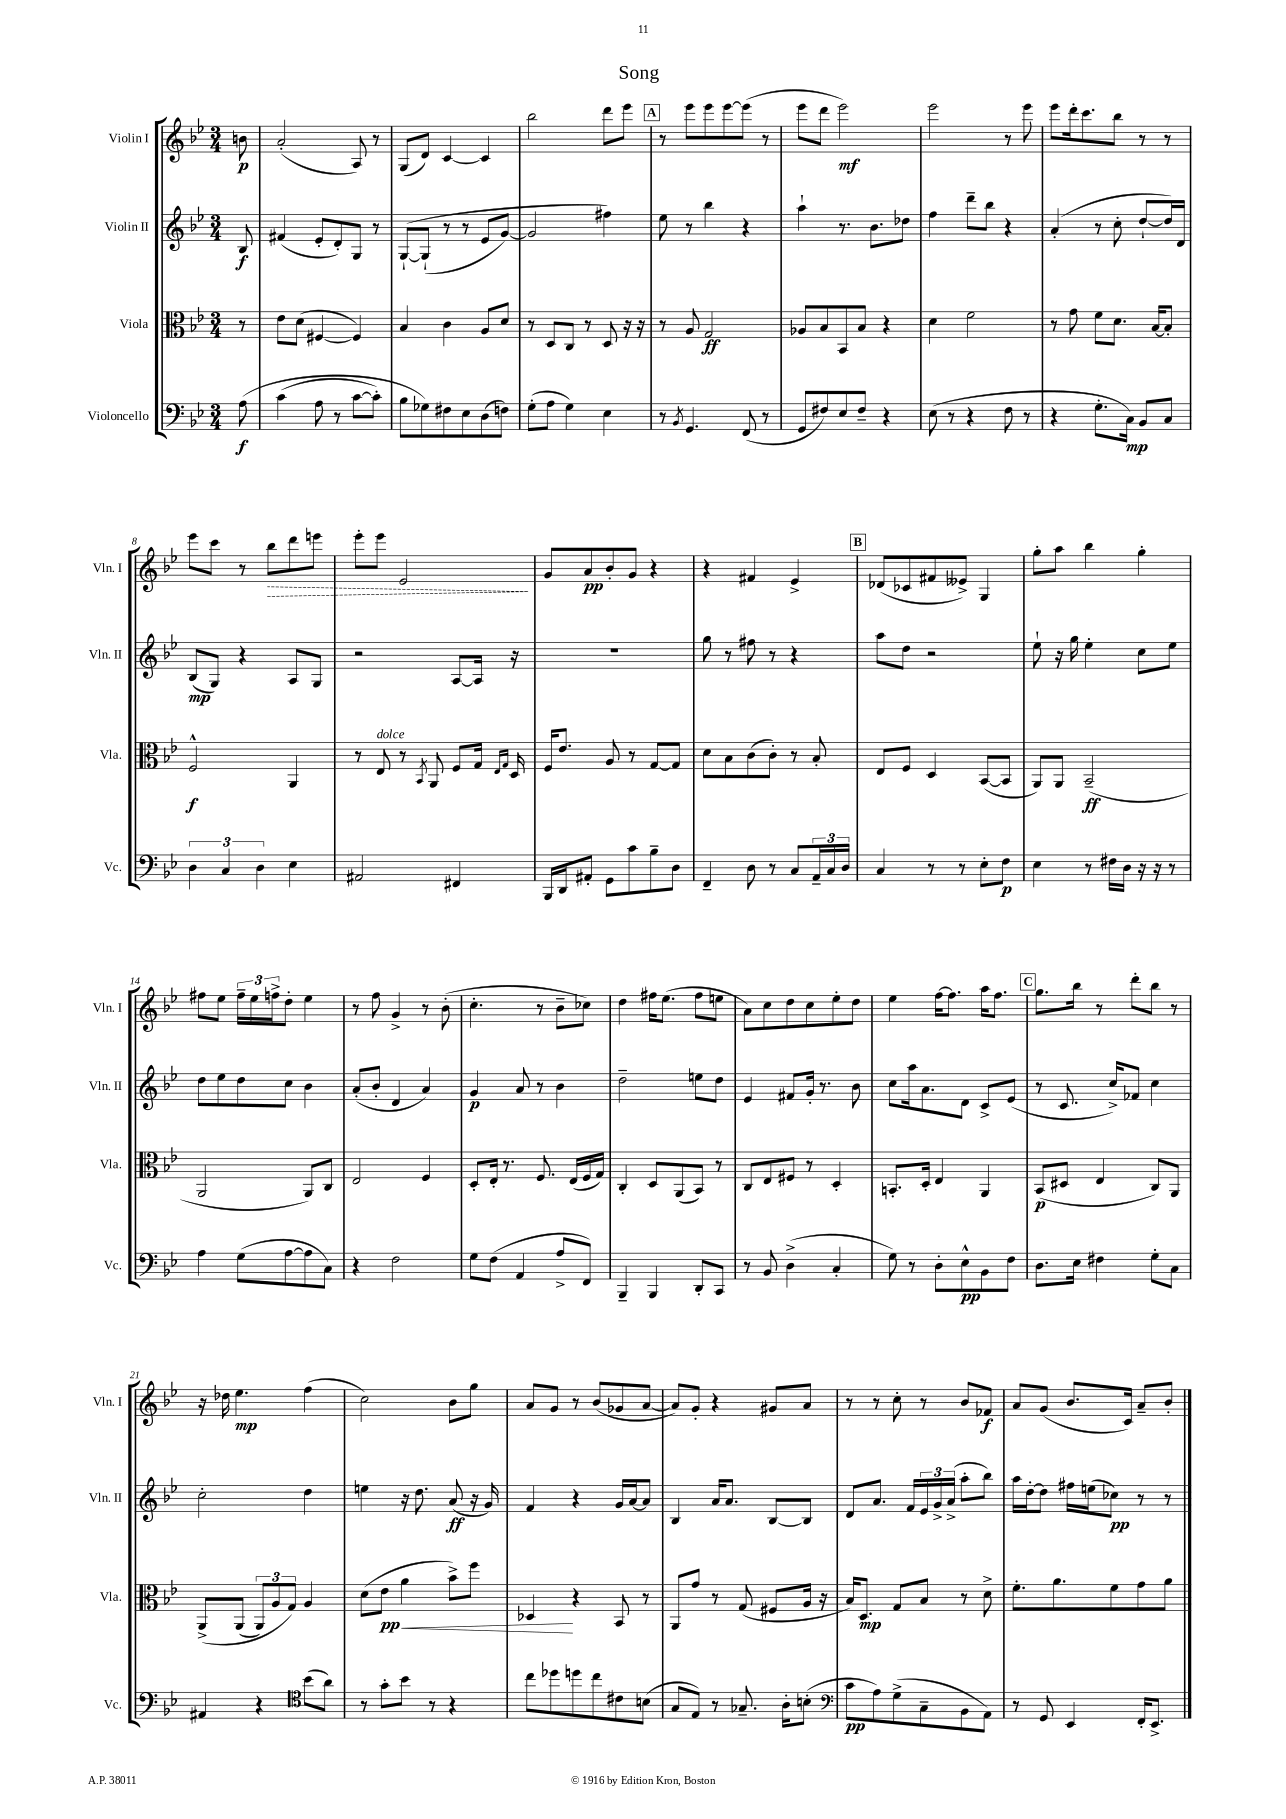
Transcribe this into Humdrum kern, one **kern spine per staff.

**kern	**dynam	**kern	**dynam	**kern	**dynam	**kern	**dynam
*part4	*part4	*part3	*part3	*part2	*part2	*part1	*part1
*staff4	*staff4	*staff3	*staff3	*staff2	*staff2	*staff1	*staff1
*I"Violoncello	*	*I"Viola	*	*I"Violin II	*	*I"Violin I	*
*I'Vc.	*	*I'Vla.	*	*I'Vln. II	*	*I'Vln. I	*
*clefF4	*	*clefC3	*	*clefG2	*	*clefG2	*
*k[b-e-]	*	*k[b-e-]	*	*k[b-e-]	*	*k[b-e-]	*
*M3/4	*	*M3/4	*	*M3/4	*	*M3/4	*
=	=	=	=	=	=	=	=
(8A\	f	8r	.	8B-/	f	8bn\	p
=1	=1	=1	=1	=1	=1	=1	=1
(4c\	.	8e-\L	.	(4f#X/	.	(2a'/	.
.	.	(8d\J	.	.	.	.	.
8A\	.	[4F#X/	.	8e-'/L	.	.	.
8r	.	.	.	8d'/)	.	.	.
[8c\L	.	4F#/])	.	8G/J	.	8A/)	.
8c'\J])	.	.	.	8r	.	8r	.
=2	=2	=2	=2	=2	=2	=2	=2
8B-\L	.	4B-/	.	([8G`/L	.	(8G/L	.
8G-X\)	.	.	.	(8G`/J]	.	8d/J)	.
8F#X\	.	4c\	.	8r	.	[4c/	.
8E-\	.	.	.	8r	.	.	.
(8D\	.	8A/L	.	8e-/L	.	4c/]	.
8Fn\J)	.	8d/J	.	[8g/J)	.	.	.
=3	=3	=3	=3	=3	=3	=3	=3
(8G'\L	.	8r	.	2g/]	.	2bb-\	.
8A\J	.	8D/L	.	.	.	.	.
4G\)	.	8C/J	.	.	.	.	.
.	.	8r	.	.	.	.	.
4E-\	.	8D/	.	4ff#X\)	.	8ddd\L	.
.	.	16r	.	.	.	8eee-\J	.
.	.	16r	.	.	.	.	.
!!LO:REH:place=s1:t=A
=4	=4	=4	=4	=4	=4	=4	=4
8r	.	8r	.	8ee-\	.	8r	.
8qBB-/	.	.	.	.	.	.	.
4.GG/	.	8A/	.	8r	.	8eee-\L	.
.	.	2G/	ff	4bb-\	.	8eee-\	.
.	.	.	.	.	.	[8eee-\	.
(8FF/	.	.	.	4r	.	(8eee-\J]	.
8r	.	.	.	.	.	8r	.
=5	=5	=5	=5	=5	=5	=5	=5
8GG/L	.	8A-X/L	.	4aa`\	.	8eee-\L	.
8F#X/)	.	8B-/	.	.	.	8ddd\J	.
8E-/	.	8BB-/	.	8.r	.	2eee-\)	mf
8F#~/J	.	8B-/J	.	.	.	.	.
.	.	.	.	8.b-\L	.	.	.
4r	.	4r	.	.	.	.	.
.	.	.	.	8dd-X\J	.	.	.
=6	=6	=6	=6	=6	=6	=6	=6
(8E-\	.	4d\	.	4ff\	.	2eee-\	.
8r	.	.	.	.	.	.	.
4r	.	2f\	.	8ddd~\L	.	.	.
.	.	.	.	8bb-\J	.	.	.
8F\	.	.	.	4r	.	8r	.
8r	.	.	.	.	.	8eee-\	.
=7	=7	=7	=7	=7	=7	=7	=7
4r	.	8r	.	(4a'/	.	8eee-\L	.
.	.	8g\	.	.	.	16ddd'\k	.
.	.	.	.	.	.	8.ccc\	.
8.G'\L	.	8f\L	.	8r	.	.	.
.	.	8.d\J	.	8cc'\	.	8bb-\J	.
16C\Jk)	mp	.	.	.	.	.	.
8BB-/L	.	.	.	[8dd`/L	.	8r	.
.	.	[16B-/KL	.	.	.	.	.
8C/J	.	8B-'/J]	.	16dd/L])	.	8r	.
.	.	.	.	16d/JJ	.	.	.
!!LO:LB:g=z
=8	=8	=8	=8	=8	=8	=8	=8
6D\	.	2F^^/	f	(8B-/L	mp	8eee-\L	.
.	.	.	.	8G/J)	.	8ccc\J	.
6C/	.	.	.	.	.	.	.
.	.	.	.	4r	.	8r	.
6D\	.	.	.	.	.	.	.
!	!	!	!	!	!	!	!LO:HP:b
.	.	.	.	.	.	8bb-\L	>
4E-\	.	4AA/	.	8A/L	.	8ddd\	.
.	.	.	.	8G/J	.	8eeen\J	.
=9	=9	=9	=9	=9	=9	=9	=9
2AA#X/	.	8r	.	2r	.	8eee-'\L	.
!	!	!LO:TX:a:i:t=dolce	!	!	!	!	!
.	.	8E-/	.	.	.	8eee-\J	.
.	.	8r	.	.	.	2e-/	.
.	.	8qBB-/	.	.	.	.	.
.	.	8AA/	.	.	.	.	.
4FF#X/	.	8F/L	.	[8A/L	.	.	.
.	.	16G/Jk	.	16A/Jk]	.	.	.
.	.	16qqE-/LL	.	.	.	.	.
.	.	16qqG/JJ	.	.	.	.	.
.	.	16D/	.	16r	.	.	.
.	.	.	.	.	.	.	]
=10	=10	=10	=10	=10	=10	=10	=10
16BBB-/LL	.	16F/KL	.	2.r	.	8g/L	.
16DD/J	.	8.e-/J	.	.	.	.	.
8AA#X'/J	.	.	.	.	.	8a/	pp
8GG\L	.	8A/	.	.	.	8b-'/	.
8c\	.	8r	.	.	.	8g/J	.
8B-~\	.	[8G/L	.	.	.	4r	.
8D\J	.	8G/J]	.	.	.	.	.
=11	=11	=11	=11	=11	=11	=11	=11
4FF~/	.	8d\L	.	8gg\	.	4r	.
.	.	8B-\	.	8r	.	.	.
8D\	.	(8c\	.	8ff#X\	.	4f#X/	.
8r	.	8c'\J)	.	8r	.	.	.
8C/L	.	8r	.	4r	.	4e-^/	.
24AA~/L	.	8B-'/	.	.	.	.	.
24C/	.	.	.	.	.	.	.
24D/JJ	.	.	.	.	.	.	.
!!LO:REH:place=s1:t=B
=12	=12	=12	=12	=12	=12	=12	=12
4C/	.	8E-/L	.	8aa\L	.	(8d-X/L	.
.	.	8F/J	.	8dd\J	.	8c-X/	.
8r	.	4D/	.	2r	.	8f#X/	.
8r	.	.	.	.	.	8e--X^/J)	.
8E-'\L	.	([8BB-/L	.	.	.	4G/	.
8F\J	p	8BB-/J]	.	.	.	.	.
=13	=13	=13	=13	=13	=13	=13	=13
4E-\	.	8AA/L)	.	8ee-`\	.	8gg'\L	.
.	.	8AA/J	.	16r	.	8aa\J	.
.	.	.	.	16gg\	.	.	.
8r	.	(2BB-~/	ff	4ee-'\	.	4bb-\	.
16F#X\LL	.	.	.	.	.	.	.
16D\JJ	.	.	.	.	.	.	.
16r	.	.	.	8cc\L	.	4gg'\	.
16r	.	.	.	.	.	.	.
8r	.	.	.	8ee-\J	.	.	.
!!LO:LB:g=z
=14	=14	=14	=14	=14	=14	=14	=14
4A\	.	2AA/	.	8dd\L	.	8ff#X\L	.
.	.	.	.	8ee-\	.	8ee-\J	.
(8G\L	.	.	.	8dd\	.	24ff#~\LL	.
.	.	.	.	.	.	24ee-\	.
.	.	.	.	.	.	24ffn^\J	.
[8A\	.	.	.	8cc\J	.	8dd'\J	.
8A\]	.	8AA/L)	.	4b-\	.	4ee-\	.
8C\J)	.	8C/J	.	.	.	.	.
=15	=15	=15	=15	=15	=15	=15	=15
4r	.	2E-/	.	(8a'/L	.	8r	.
.	.	.	.	8b-'/J	.	8ff\	.
2F\	.	.	.	4d/	.	4g^/	.
.	.	4F/	.	4a/)	.	8r	.
.	.	.	.	.	.	(8b-'\	.
=16	=16	=16	=16	=16	=16	=16	=16
8G\L	.	8D'/L	.	4g/	p	4.cc'\	.
(8F\J	.	16E-'/Jk	.	.	.	.	.
.	.	8.r	.	.	.	.	.
4AA/	.	.	.	8a/	.	.	.
.	.	8.F/	.	8r	.	8r	.
8A^/L	.	.	.	4b-\	.	8b-~\L	.
.	.	(16E-/LL	.	.	.	.	.
8FF/J)	.	16F/	.	.	.	8cc-X\J)	.
.	.	16G/JJ)	.	.	.	.	.
=17	=17	=17	=17	=17	=17	=17	=17
4BBB-~/	.	4C'/	.	2dd~\	.	4dd\	.
4BBB-/	.	8D/L	.	.	.	16ff#X\KL	.
.	.	.	.	.	.	(8.ee-\J	.
.	.	(8AA/	.	.	.	.	.
8DD'/L	.	8BB-/J)	.	8een\L	.	8ff#\L	.
8CC/J	.	8r	.	8dd\J	.	8een\J	.
=18	=18	=18	=18	=18	=18	=18	=18
8r	.	8C/L	.	4e-/	.	8a\L)	.
8BB-/	.	8E-/	.	.	.	8cc\	.
(4D^\	.	8F#X/J	.	8f#X/L	.	8dd\	.
.	.	8r	.	16g'/Jk	.	8cc\	.
.	.	.	.	8.r	.	.	.
4C'/	.	4D'/	.	.	.	8ee-'\	.
.	.	.	.	8b-\	.	8dd\J	.
=19	=19	=19	=19	=19	=19	=19	=19
8G\)	.	8.BBn'/L	.	8cc\L	.	4ee-\	.
8r	.	.	.	16aa\k	.	.	.
.	.	16D'/Jk	.	8.a\	.	.	.
8D'\L	.	4E-/	.	.	.	[16ff\KL	.
.	.	.	.	.	.	8.ff\J]	.
8E-^^\	pp	.	.	8d\J	.	.	.
8BB-\	.	4AA/	.	8c^/L	.	16aa\KL	.
.	.	.	.	.	.	8.ff\J	.
8F\J	.	.	.	(8e-/J	.	.	.
!!LO:REH:place=s1:t=C
=20	=20	=20	=20	=20	=20	=20	=20
8.D\L	.	(8BB-/L	p	8r	.	8.gg\L	.
.	.	8D#X/J	.	8.c/	.	.	.
16E-\Jk	.	.	.	.	.	16bb-\Jk	.
4F#X\	.	4E-/	.	.	.	8r	.
.	.	.	.	16cc^/KL)	.	.	.
.	.	.	.	8f-X/J	.	8ddd'\L	.
8G'\L	.	8C/L)	.	4cc\	.	8bb-\J	.
8C\J	.	8AA/J	.	.	.	8r	.
!!LO:LB:g=z
=21	=21	=21	=21	=21	=21	=21	=21
4AA#X/	.	(8AA^/L	.	2cc'\	.	16r	.
.	.	.	.	.	.	16dd-X\	.
.	.	(8AA/J	.	.	.	4.ee-\	mp
4r	.	12AA/L)	.	.	.	.	.
.	.	12A/	.	.	.	.	.
.	.	12G/J)	.	.	.	.	.
*clefC4	*	*	*	*	*	*	*
(8b-\L	.	4A/	.	4dd\	.	(4ff\	.
8a\J)	.	.	.	.	.	.	.
=22	=22	=22	=22	=22	=22	=22	=22
8r	.	(8d\L	.	4een\	.	2cc\)	.
!	!	!	!LO:HP:b	!	!	!	!
8g'\L	.	8e-\J	< pp	.	.	.	.
8b-\J	.	4a\	.	16r	.	.	.
.	.	.	.	8.dd\	.	.	.
8r	.	.	.	.	.	.	.
4r	.	8b-^\L)	.	(8a/	ff	8b-\L	.
.	.	8ff\J	.	16r	.	8gg\J	.
.	.	.	.	16g/)	.	.	.
=23	=23	=23	=23	=23	=23	=23	=23
8cc\L	.	4D-X/	.	4f/	.	8a/L	.
8dd-X\	.	.	.	.	.	8g/J	.
8ddn\	.	4r	[	4r	.	8r	.
8cc\	.	.	.	.	.	(8b-/L	.
8c#X\	.	8BB-/	.	16g/LL	.	8g-X/	.
.	.	.	.	[16a/J	.	.	.
(8Bn\J	.	8r	.	8a/J]	.	[8a/J	.
=24	=24	=24	=24	=24	=24	=24	=24
8G/L	.	8AA/L	.	4B-/	.	8a/L])	.
8E-/J)	.	8g/J	.	.	.	8g'/J	.
8r	.	8r	.	16a/KL	.	4r	.
.	.	.	.	8.a/J	.	.	.
8.G-X~/	.	(8G/	.	.	.	.	.
.	.	8F#X/L	.	[8B-/L	.	8g#X/L	.
16A'\KL	.	.	.	.	.	.	.
(8Bn'\J	.	16A/Jk	.	8B-/J]	.	8a/J	.
.	.	16r	.	.	.	.	.
=25	=25	=25	=25	=25	=25	=25	=25
*clefF4	*	*	*	*	*	*	*
8c\L	pp	16B-/KL)	.	8d/L	.	8r	.
.	.	8.D/J	mp	.	.	.	.
8A\)	.	.	.	8.a/J	.	8r	.
(8G^\	.	8G/L	.	.	.	8cc'\	.
.	.	.	.	16f/LL	.	.	.
8C~\	.	8B-/J	.	24e-/	.	8r	.
.	.	.	.	24g^/	.	.	.
.	.	.	.	(24a^/JJ	.	.	.
8BB-\	.	8r	.	8aa'\L	.	8b-/L	.
8AA\J)	.	8d^\	.	8bb-\J)	.	8f-X/J	f
=26	=26	=26	=26	=26	=26	=26	=26
8r	.	8.f'\L	.	16aa\LL	.	8a/L	.
.	.	.	.	[16dd'\J	.	.	.
8GG/	.	.	.	8dd\J]	.	(8g/J	.
.	.	8.a\	.	.	.	.	.
4EE-/	.	.	.	16ff#X\LL	.	8.b-/L	.
.	.	.	.	(16een\J	.	.	.
.	.	8f\	.	8cc-X\J)	pp	.	.
.	.	.	.	.	.	16c/Jk)	.
16FF'/KL	.	8g\	.	8r	.	8a~/L	.
8.EE-^/J	.	.	.	.	.	.	.
.	.	8a\J	.	8r	.	8b-'/J	.
==	==	==	==	==	==	==	==
*-	*-	*-	*-	*-	*-	*-	*-
